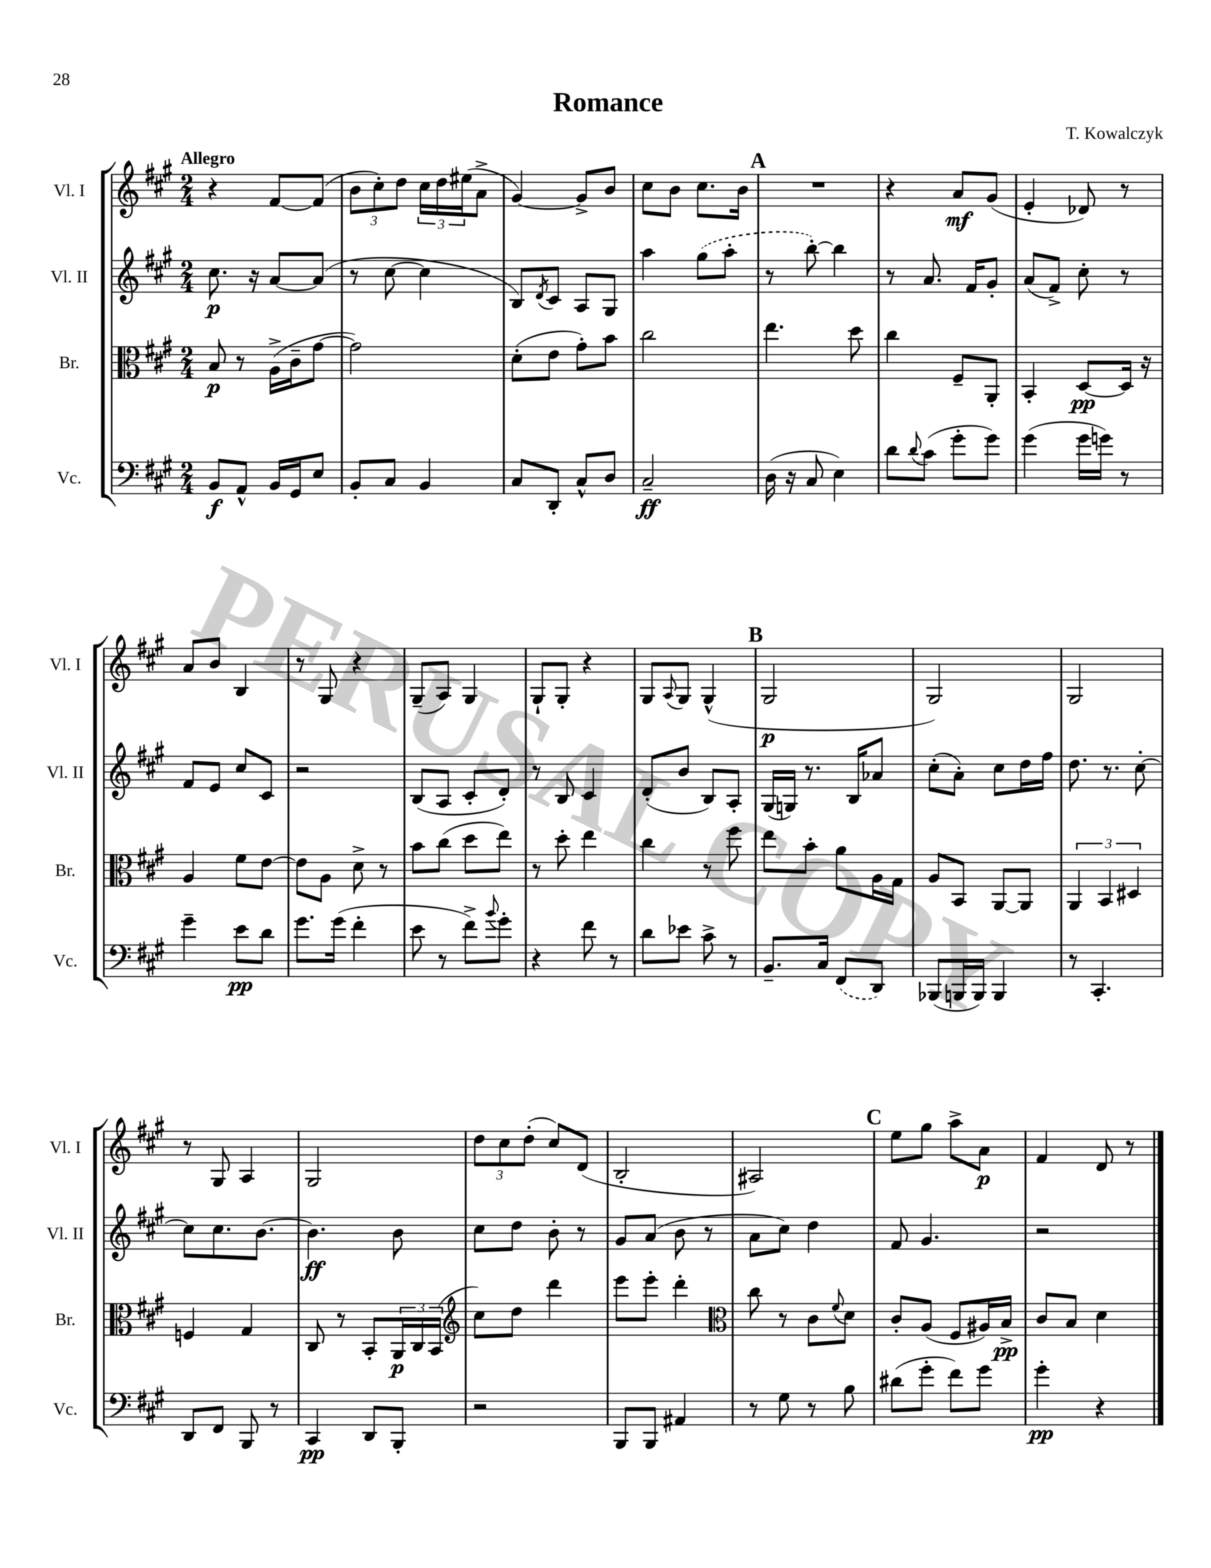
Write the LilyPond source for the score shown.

\header { title = "Romance" composer = "T. Kowalczyk" }
<<
\new StaffGroup <<
\new Staff = "s0" \with { instrumentName = "Vl. I" shortInstrumentName = "Vl. I" } {
    \clef treble \key a \major \numericTimeSignature \time 2/4 \tempo "Allegro"
    r4 fis'8~ fis'8( |
    \tuplet 3/2 { b'8 cis''8-.) d''8 } \tuplet 3/2 { cis''16 d''16 eis''16( } a'8-> |
    gis'4~) gis'8-> b'8 |
    cis''8 b'8 cis''8. b'16 |
    \mark \markup { \bold "A" } R2 |
    r4 a'8\mf gis'8( |
    e'4-. des'8) r8 |
    a'8 b'8 b4 |
    r8 gis8 r4 |
    gis8--( a8) gis4 |
    gis8-! gis8-. r4 |
    gis8 \appoggiatura { a8 } gis8 gis4-^( |
    \mark \markup { \bold "B" } gis2\p |
    gis2) |
    gis2 |
    r8 gis8 a4 |
    gis2 |
    \tuplet 3/2 { d''8 cis''8 d''8-.( } cis''8) d'8( |
    b2-. |
    ais2) |
    \mark \markup { \bold "C" } e''8 gis''8 a''8-> a'8\p |
    fis'4 d'8 r8 \bar "|." |
}
\new Staff = "s1" \with { instrumentName = "Vl. II" shortInstrumentName = "Vl. II" } {
    \clef treble \key a \major \numericTimeSignature \time 2/4
    cis''8.\p r16 a'8~ a'8( |
    r8 cis''8~ cis''4 |
    b8) \acciaccatura { d'8 } cis'8 a8 gis8 |
    a''4 \once \slurDashed gis''8( a''8-. |
    \mark \markup { \bold "A" } r8 b''8~-.) b''4 |
    r8 a'8. fis'16 gis'8-. |
    a'8( fis'8->) cis''8-. r8 |
    fis'8 e'8 cis''8 cis'8 |
    r2 |
    b8( a8 cis'8-. d'8-.) |
    r8 b8 cis'4 |
    d'8-.( b'8 b8) a8-. |
    \mark \markup { \bold "B" } gis16( g16) r8. b16 aes'8 |
    cis''8-.( a'8-.) cis''8 d''16 fis''16 |
    d''8. r8. cis''8~-. |
    cis''8 cis''8. b'8.~ |
    b'4.\ff b'8 |
    cis''8 d''8 b'8-. r8 |
    gis'8 a'8( b'8 r8 |
    a'8 cis''8) d''4 |
    \mark \markup { \bold "C" } fis'8 gis'4. |
    r2 \bar "|." |
}
\new Staff = "s2" \with { instrumentName = "Br." shortInstrumentName = "Br." } {
    \clef alto \key a \major \numericTimeSignature \time 2/4
    b8\p r8 a16->( cis'16-- gis'8~ |
    gis'2) |
    d'8-.( e'8 gis'8-.) b'8 |
    cis''2 |
    \mark \markup { \bold "A" } e''4. d''8 |
    cis''4 fis8-- a,8-. |
    b,4-. d8~\pp d16 r16 |
    a4 fis'8 e'8~ |
    e'8 a8 d'8-> r8 |
    b'8 cis''8( d''8 e''8) |
    r8 d''8-. e''4 |
    cis''4 r8 fis''8 |
    \mark \markup { \bold "B" } e''8 b'8-. a'8 a16 gis16 |
    a8 b,8 a,8~ a,8 |
    \tuplet 3/2 { a,4 b,4 dis4 } |
    f4 gis4 |
    cis8 r8 b,8-. \tuplet 3/2 { a,16\p cis16 b,16( } |
    \clef treble cis''8) d''8 d'''4 |
    e'''8 e'''8-. d'''4-. |
    \clef alto cis''8 r8 cis'8 \appoggiatura { fis'8 } d'8 |
    \mark \markup { \bold "C" } cis'8-. a8( fis8 ais16) b16->\pp |
    cis'8 b8 d'4 \bar "|." |
}
\new Staff = "s3" \with { instrumentName = "Vc." shortInstrumentName = "Vc." } {
    \clef bass \key a \major \numericTimeSignature \time 2/4
    b,8\f a,8-^ b,16 gis,16 e8 |
    b,8-. cis8 b,4 |
    cis8 d,8-. cis8-^ d8 |
    cis2--\ff |
    \mark \markup { \bold "A" } d16( r16 cis8 e4) |
    d'8 \appoggiatura { d'8 } cis'8( gis'8-. gis'8) |
    gis'4( gis'16 g'16) r8 |
    gis'4-- e'8\pp d'8 |
    gis'8. gis'16( fis'4-. |
    e'8 r8 fis'8->) \appoggiatura { b'8 } gis'8-. |
    r4 fis'8 r8 |
    d'8 ees'8 cis'8-> r8 |
    \mark \markup { \bold "B" } b,8.-- cis16 \once \slurDashed fis,8( d,8) |
    bes,,8( b,,16 b,,16) b,,4 |
    r8 cis,4.-. |
    d,8 fis,8 b,,8 r8 |
    cis,4\pp d,8 b,,8-. |
    r2 |
    b,,8 b,,8 ais,4 |
    r8 gis8 r8 b8 |
    \mark \markup { \bold "C" } dis'8( gis'8-. fis'8) gis'8 |
    gis'4-.\pp r4 \bar "|." |
}
>>
>>
\layout { \context { \Score \remove "Bar_number_engraver" } }
